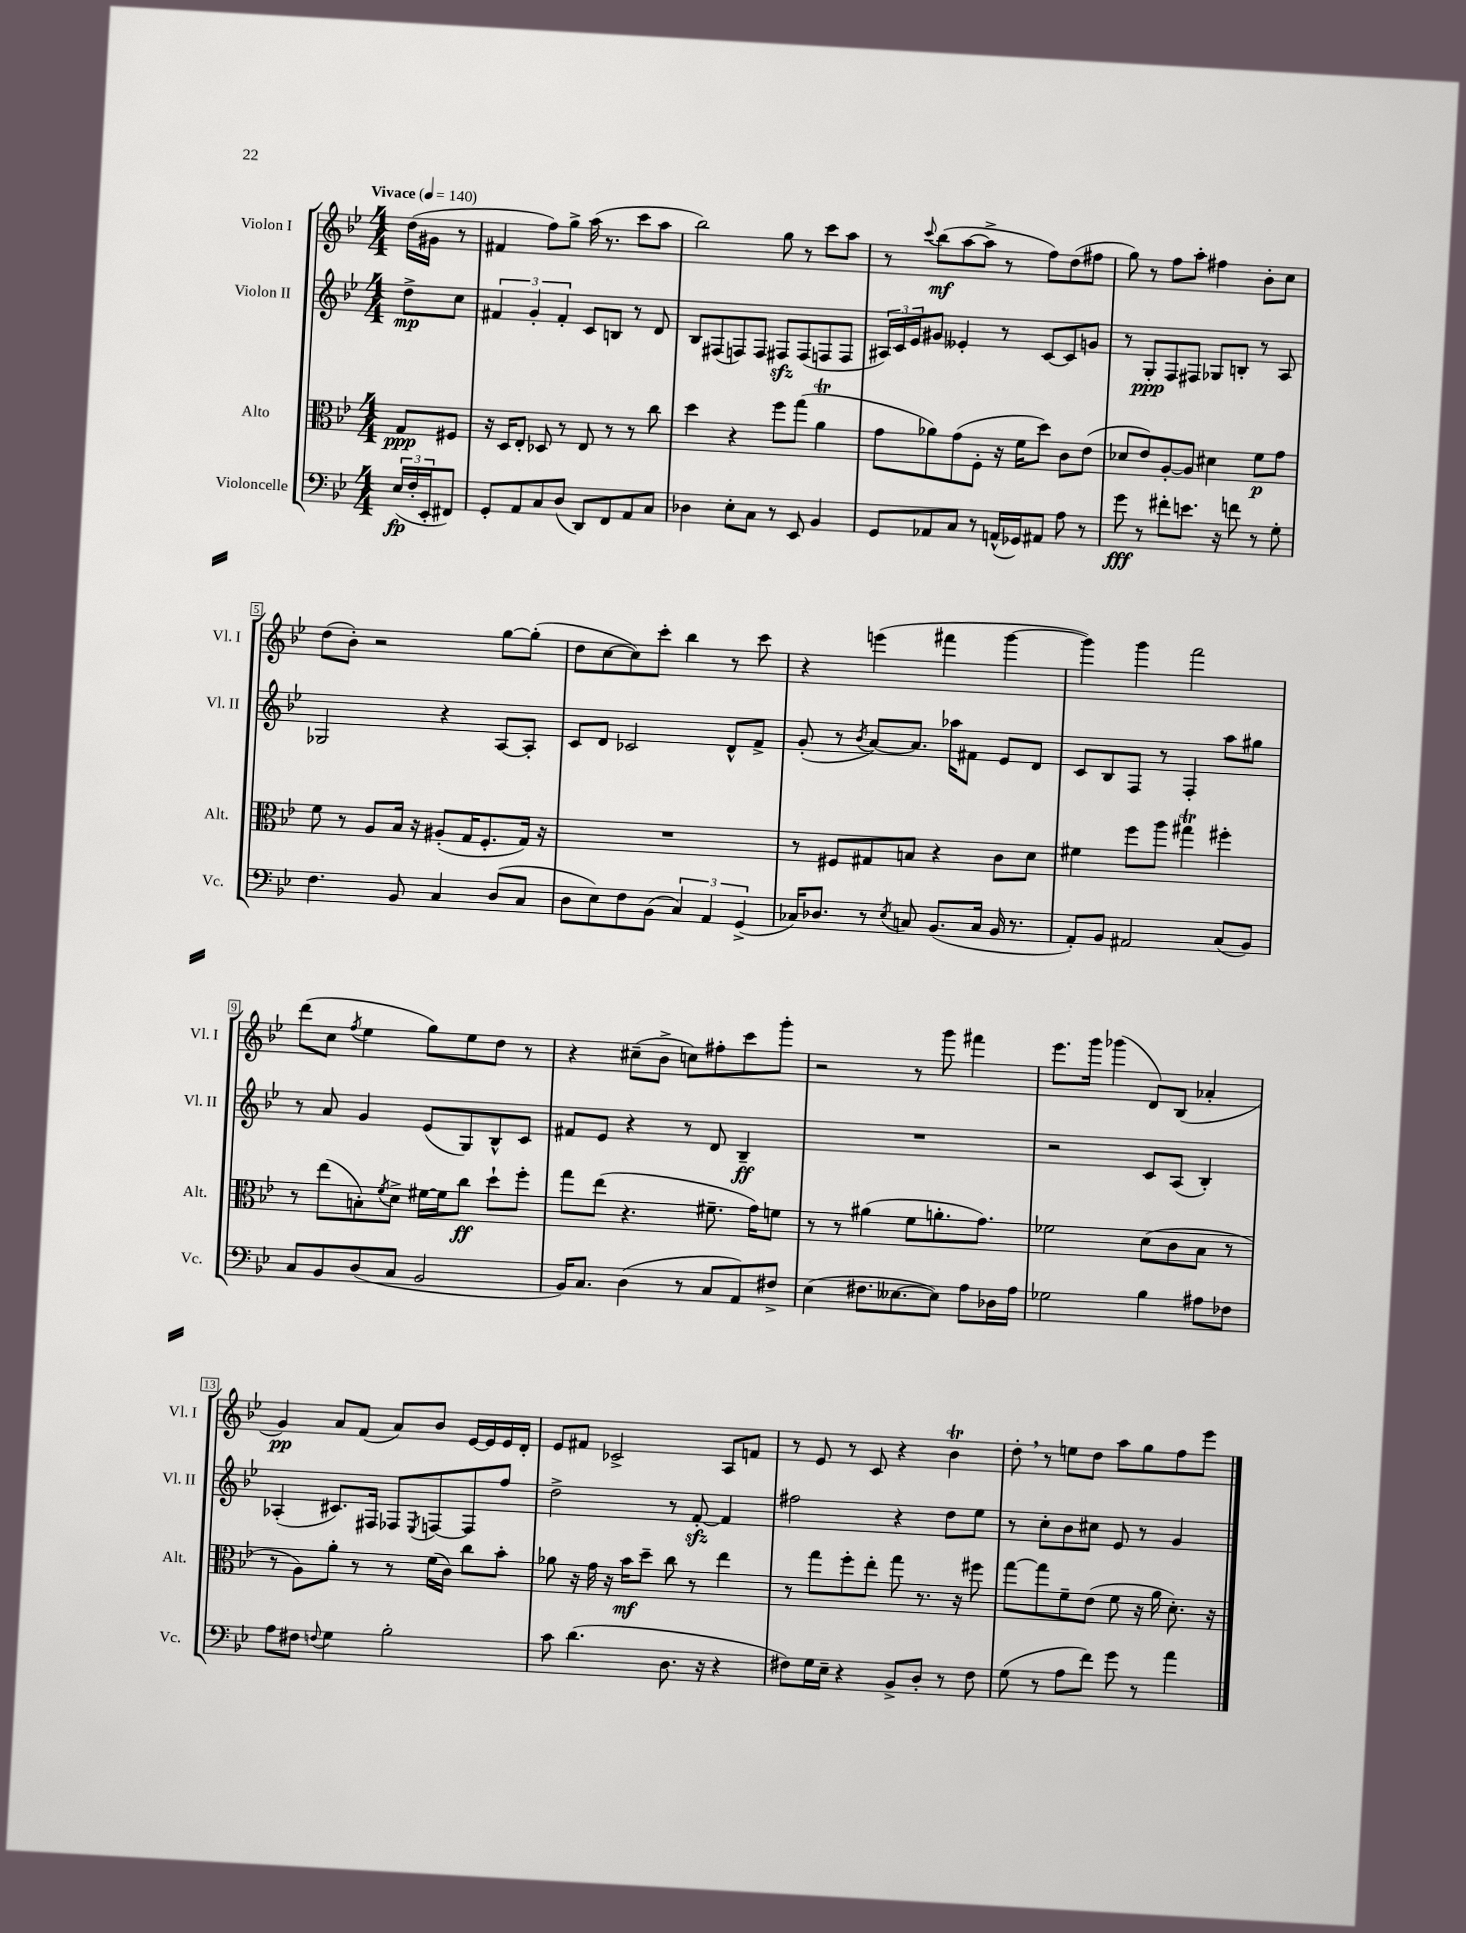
<<
\new StaffGroup <<
\new Staff = "s0" \with { instrumentName = "Violon I" shortInstrumentName = "Vl. I" } {
    \clef treble \key bes \major \numericTimeSignature \time 4/4 \partial 4 \tempo "Vivace" 4 = 140
    d''16( gis'16 r8 |
    fis'4 f''8) g''8-> a''16( r8. c'''8 a''8 |
    bes''2) g''8 r8 c'''8 a''8 |
    r8 \appoggiatura { c'''8 } bes''8\mf( a''8~ a''8-> r8 f''8) d''8( fis''8 |
    g''8) r8 f''8 a''8-. fis''4 bes'8-. c''8 |
    d''8( bes'8-.) r2 g''8~ g''8-.( |
    d''8 c''8~ c''8) c'''8-. bes''4 r8 c'''8 |
    r4 e'''4( fis'''4 g'''4~ |
    g'''4) g'''4 f'''2 |
    d'''8( c''8 \acciaccatura { f''8 } ees''4 g''8) ees''8 d''8 r8 |
    r4 cis''8--( bes'8-> c''8) fis''8-. c'''8 g'''8-. |
    r2 r8 g'''8 fis'''4 |
    ees'''8. g'''16 ges'''4( d'8) bes8( aes'4-. |
    g'4\pp) a'8 f'8( a'8) bes'8 ees'16~ ees'16 ees'16 d'16-. |
    ees'8 fis'8 ces'2-> a8 f'8 |
    r8 ees'8 r8 c'8 r4 bes'4\trill |
    d''8-. \breathe r8 e''8 d''8 a''8 g''8 f''8 ees'''8 \bar "|." |
}
\new Staff = "s1" \with { instrumentName = "Violon II" shortInstrumentName = "Vl. II" } {
    \clef treble \key bes \major \numericTimeSignature \time 4/4 \partial 4
    d''8->\mp c''8 |
    \tuplet 3/2 { fis'4 g'4-. fis'4-. } c'8 b8 r8 d'8 |
    bes8 fis8( f8) f8 fis8\sfz fis8( f8 f8 |
    \tuplet 3/2 { ais16) c'16 ees'16 } gis'8 eeses'4-. r8 c'8~ c'8 g'8 |
    r8 g8-.\ppp f8 fis8 ges8 b8-. r8 a8 |
    ges2 r4 a8~ a8-. |
    c'8 d'8 ces'2 d'8-^ f'8-> |
    g'8-.( r8 \acciaccatura { bes'8 } a'8~) a'8. aes''16 fis'8 ees'8 d'8 |
    c'8 bes8 f8 r8 f4-. a''8 gis''8 |
    r8 a'8 g'4 ees'8( g8) bes8-^ c'8 |
    fis'8 ees'8 r4 r8 d'8 bes4--\ff |
    R1 |
    r2 c'8 a8( bes4-.) |
    aes4-.( cis'8.) fis16 fes8 \acciaccatura { ees8 } f8~ f8 f''8 |
    d''2-> r8 f'8~-.\sfz f'4 |
    fis''2 r4 d''8 ees''8 |
    r8 c''8-. bes'8 cis''8 ees'8 r8 g'4 \bar "|." |
}
\new Staff = "s2" \with { instrumentName = "Alto" shortInstrumentName = "Alt." } {
    \clef alto \key bes \major \numericTimeSignature \time 4/4 \partial 4
    g8\ppp fis8 |
    r16 d16 ees8-. des8 r8 ees8 r8 r8 c''8 |
    d''4 r4 f''8 g''8( a'4\trill |
    g'8 aes'8) g'8( f8-. r16 f'16 d''8) c'8 ees'8( |
    des'8 ees'8) a8~-. a8 dis'4 f'8\p g'8 |
    f'8 r8 a8 bes16 r16 ais8-.( g16 f8.-. g16) r16 |
    R1 |
    r8 fis8 gis8 b8 r4 c'8 d'8 |
    fis'4 f''8 a''8 gis''4\trill fis''4-. |
    r8 ees''8( b8-.) \acciaccatura { f'8 } d'8-> fis'16~ fis'16 c''8\ff d''8-! f''8-. |
    g''8 ees''8( r4. fis'8.-- g'16) f'8 |
    r8 r8 ais'4( f'8 a'8.-. g'8.) |
    fes'2 d'8( c'8 bes8 r8 |
    r8 a8) a'8-. r8 r8 f'16( c'16) c''8 bes'8-. |
    aes'8 r16 g'16 r16 bes'16\mf d''8-- c''8 r8 ees''4 |
    r8 g''8 f''8-. ees''8-. g''8 r8. r16 fis''8 |
    g''8~ g''8 f'8-- ees'8( f'8 r16 a'16 d'8.-.) r16 \bar "|." |
}
\new Staff = "s3" \with { instrumentName = "Violoncelle" shortInstrumentName = "Vc." } {
    \clef bass \key bes \major \numericTimeSignature \time 4/4 \partial 4
    \tuplet 3/2 { ees16\fp( f16-. ees,16-. } fis,8) |
    g,8-. a,8 c8 d8( d,8) f,8 a,8 c8 |
    des4 ees8-. c8 r8 ees,8 bes,4 |
    g,8 aes,8 c8 r8 a,16-^( ges,16) ais,8 a8 r8 |
    g'8\fff r8 fis'8-. e'8. r16 f'8 r8 g8-. |
    f4. bes,8 c4 d8( c8 |
    d8 ees8) f8 bes,8( \tuplet 3/2 { c4) a,4 g,4->( } |
    ces16) des8. r8 \acciaccatura { ees8 } c8 bes,8.( c16 bes,16 r8. |
    a,8-.) bes,8 ais,2 c8( bes,8) |
    c8 bes,8 d8( c8 bes,2 |
    bes,16) c8. d4( r8 c8 a,8) fis8-> |
    ees4( fis8. eeses8.~ eeses8) a8 des16 a16 |
    ges2 bes4 ais8 fes8 |
    a8 fis8 \appoggiatura { f8 } g4 bes2-. |
    c'8 d'4.( d8. r16 r4 |
    fis8) g16 ees16-- r4 bes,8-> d8-. r8 fis8 |
    g8( r8 a8 f'8) g'8 r8 a'4 \bar "|." |
}
>>
>>
\layout { \context { \Score \override BarNumber.stencil = #(make-stencil-boxer 0.1 0.3 ly:text-interface::print) } }
